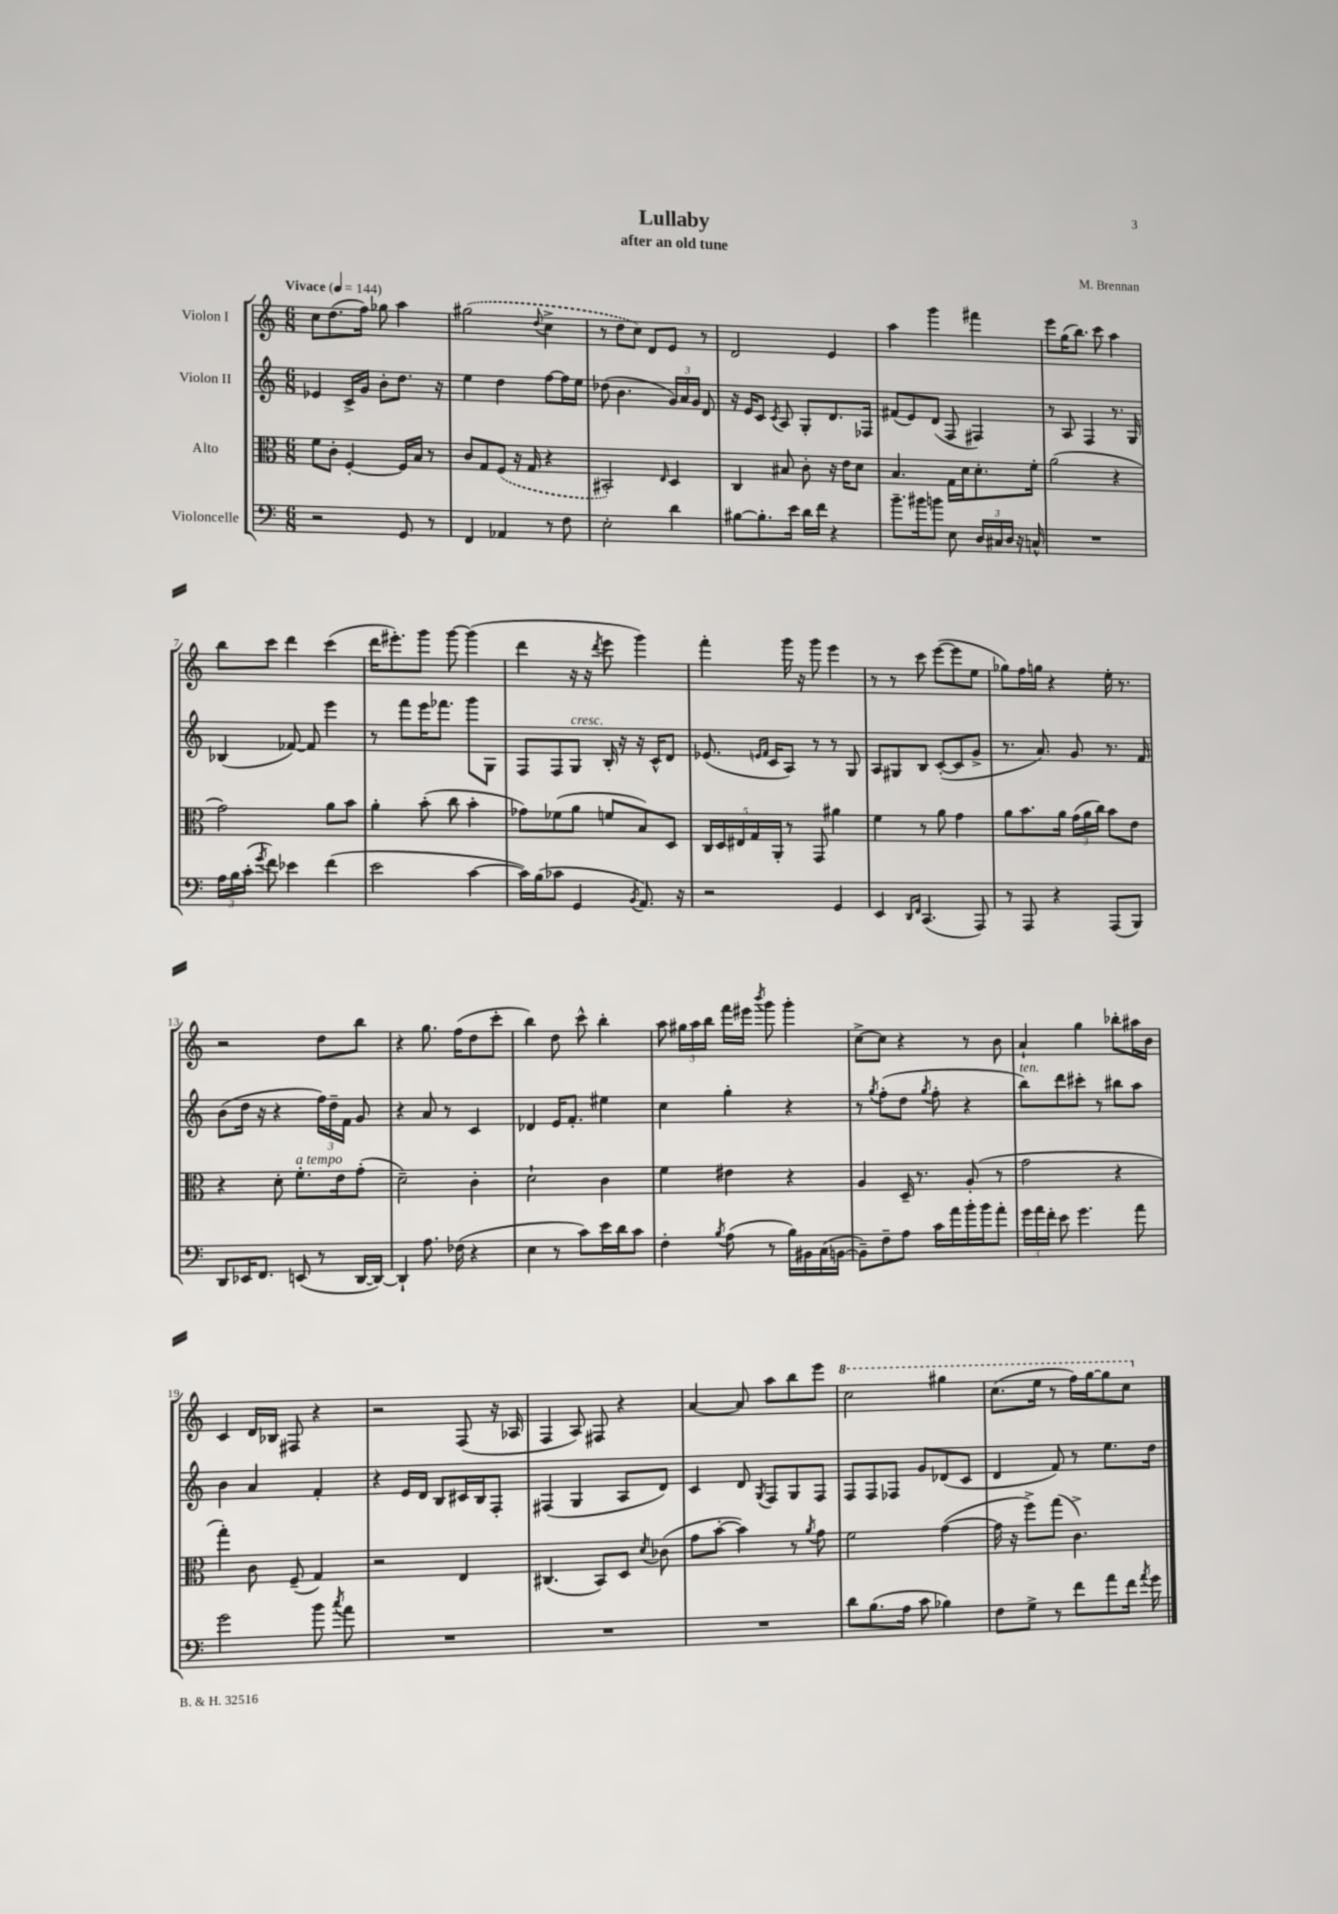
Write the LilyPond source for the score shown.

\header { title = "Lullaby" composer = "M. Brennan" subtitle = "after an old tune" }
<<
\new StaffGroup <<
\new Staff = "s0" \with { instrumentName = "Violon I" } {
    \clef treble \key c \major \numericTimeSignature \time 6/8 \tempo "Vivace" 4 = 144
    \autoBeamOff c''8[ d''8.( f''16]) ges''8 a''4 |
    \once \slurDashed gis''2( \appoggiatura { d''8 } c''4-> |
    r8 d''8[ c''8]) d'8[ e'8] r8 |
    d'2 e'4 |
    a''4 g'''4 fis'''4 |
    e'''8[ g''16( b''8.]) c'''8 a''4 |
    b''8[ c'''8] d'''4 c'''4( |
    d'''16[ eis'''8.-.) g'''8] g'''8~ g'''4( |
    d'''4 r16 r16 \acciaccatura { d'''8 } e'''8 g'''4) |
    f'''4-. g'''16 r16 g'''8 e'''4 |
    r8 r8 c'''8 e'''8[~( e'''8 e''8] |
    ges''8[) f''16 g''16] r4 e''16-. r8. |
    r2 d''8[ b''8] |
    r4 g''8. f''16[( d''8 c'''8]-. |
    b''4) d''8 c'''8-^ b''4-. |
    a''8 \tuplet 3/2 { gis''16[ a''16 b''16] } f'''16[ eis'''16] \acciaccatura { b'''8 } g'''8 g'''4-. |
    c''8[~-> c''8] r4 r8 b'8 |
    a'4-! g''4 bes''8[-. ais''16 b'16] |
    c'4 d'16[ bes16] fis8 r4 |
    r2 f8( r16 aes16 |
    f4 a8) fis8 r4 |
    a'4~ a'8 a''8[ b''8 e'''8] |
    \ottava #1 c'''2 gis'''4 |
    c'''8.[( e'''16] r8 f'''16[) g'''16~ g'''8 c'''8] \ottava #0 \bar "|." |
}
\new Staff = "s1" \with { instrumentName = "Violon II" } {
    \clef treble \key c \major \numericTimeSignature \time 6/8
    \autoBeamOff ees'4 c'16[-> g'16] b'8[-. d''8.] r16 |
    e''4 d''4 f''8[~ f''16 e''16] |
    des''8( b'4. \tuplet 3/2 { g'16[) a'16 g'16] } d'8 |
    r16 e'16[ c'8] \acciaccatura { c'8 } a8 g8[-. d'8. fes16] |
    fis'8[( e'8) d'8]( f8 fis4) |
    r8 a8 f4 r8. g16 |
    bes4( fes'8~) fes'8 e'''4 |
    r8 f'''8[ e'''16 fes'''8.] g'''8[ g8] |
    f8[ f8 g8]^\markup { \italic "cresc." } b16-. r16 r16 c'16[-^ d'8] |
    ees'8.( \grace { e'16[ f'16] } c'16[ a8]) r8 r8 g8 |
    a8[ gis8 b8] c'8[~-.( c'8 g'8]-> |
    r8. a'8.) g'8 r8. f'16 |
    b'8[( d''16] r16 r4 \tuplet 3/2 { f''16[) d''16-- f'16] } g'8 |
    r4 a'8 r8 c'4 |
    des'4 e'16[ f'8.]-. eis''4 |
    c''4 g''4-. r4 |
    r8 \acciaccatura { g''8 } f''8[-.( d''8] \acciaccatura { g''8 } f''8-. r4 |
    b''8[^\markup { \italic "ten." }) d'''8 cis'''8]-. r8 bis''8[ a''8] |
    b'4 a'4 f'4-. |
    r4 e'16[ d'16] b8[ cis'16 b16 f8]-. |
    fis4( g4 a8[ d'8]) |
    c'4 d'8 \acciaccatura { g8 } f8[ g8 f8] |
    f8[ f8 fes8] g'8[ des'8( c'8] |
    d'4 f'8) r8 e''8.[ d''16] \bar "|." |
}
\new Staff = "s2" \with { instrumentName = "Alto" } {
    \clef alto \key c \major \numericTimeSignature \time 6/8
    \autoBeamOff f'8[ c'8]-. f4~-. f16[ b16] r8 |
    c'8[ g8 \once \slurDashed f8]( r16 g16 r4 |
    bis,2-.) \grace { e16 } d4 |
    c4 bis8 c'8-. r16 e'16[ d'8] |
    b4. g16[ d'16 d'8.-. f'16]-. |
    a'2( r4 |
    g'2) a'8[ b'8] |
    a'4-. b'8-.( c''8 b'4-. |
    ges'8[) fes'8( a'8] f'8[ b8) d8] |
    \tuplet 5/4 { c16[ d16 eis16 g16 a,16]-. } r8 g,8 ais'4 |
    f'4 r8 a'8 g'4 |
    a'8[ b'8. a'16] \tuplet 3/2 { g'16[( a'16 c''16]) } b'8[ e'8] |
    r4 d'8-. f'8.[-.^\markup { \italic "a tempo" } e'16 g'8]-.( |
    d'2--) c'4-. |
    d'2-! c'4 |
    f'4 eis'4 r4 |
    a4 d16-- r8. a8-.( r8 |
    g'2 r4 |
    g''4-.) c'8 f8--( g4) |
    r2 e4 |
    cis4.( b,8[) d8] \acciaccatura { d'8 } ces'8( |
    g'8[ b'8]~-. b'4) r8 \acciaccatura { a'8 } g'8 |
    f'2 g'4~( |
    g'16 r16 f''8[->) g''8]( c'4.->) \bar "|." |
}
\new Staff = "s3" \with { instrumentName = "Violoncelle" } {
    \clef bass \key c \major \numericTimeSignature \time 6/8
    \autoBeamOff r2 g,8 r8 |
    f,4 aes,4 r8 f8 |
    e2-. d'4 |
    bis8[~ bis8.-. e'16] d'16[ f'16] r4 |
    b'8.[-- bis'16 b'8] e8 \tuplet 3/2 { d16[ cis16 d16] } r16 c16-^ |
    R2. |
    \tuplet 3/2 { a16[ b16 c'16]-.( } \acciaccatura { g'8 } f'8) ees'4 f'4( |
    e'2 c'4~ |
    c'16[) b16( ces'8] g,4 \acciaccatura { b,8 } a,8.) r16 |
    r2 g,4 |
    e,4 \grace { d,16[ f,16] } c,4.( a,,8) |
    r8 a,,8 r4 a,,8[( b,,8]) |
    d,8[ ees,16 f,8.] e,8( r8 d,16[~ d,16]~) |
    d,4-! a8. fes16( r4 |
    e4 r8 c'8[) e'16 d'16 c'8] |
    f4-. \acciaccatura { b8 } a8( r8 b16[) bis,16 c16( b,16]~ |
    b,8[--) f8-- a8] c'16[ a'16 b'16-. b'16 a'8]-. |
    \tuplet 3/2 { g'16[ a'16 f'16]-. } e'8 g'4. a'8 |
    g'2 b'8 \acciaccatura { c''8 } a'8 |
    R2. |
    R2. |
    R2. |
    d'8[ b8.( a16] c'8 bes4) |
    f8[ g8]-> r8 f'8[ a'8 f'16] \acciaccatura { a'8 } g'16 \bar "|." |
}
>>
>>
